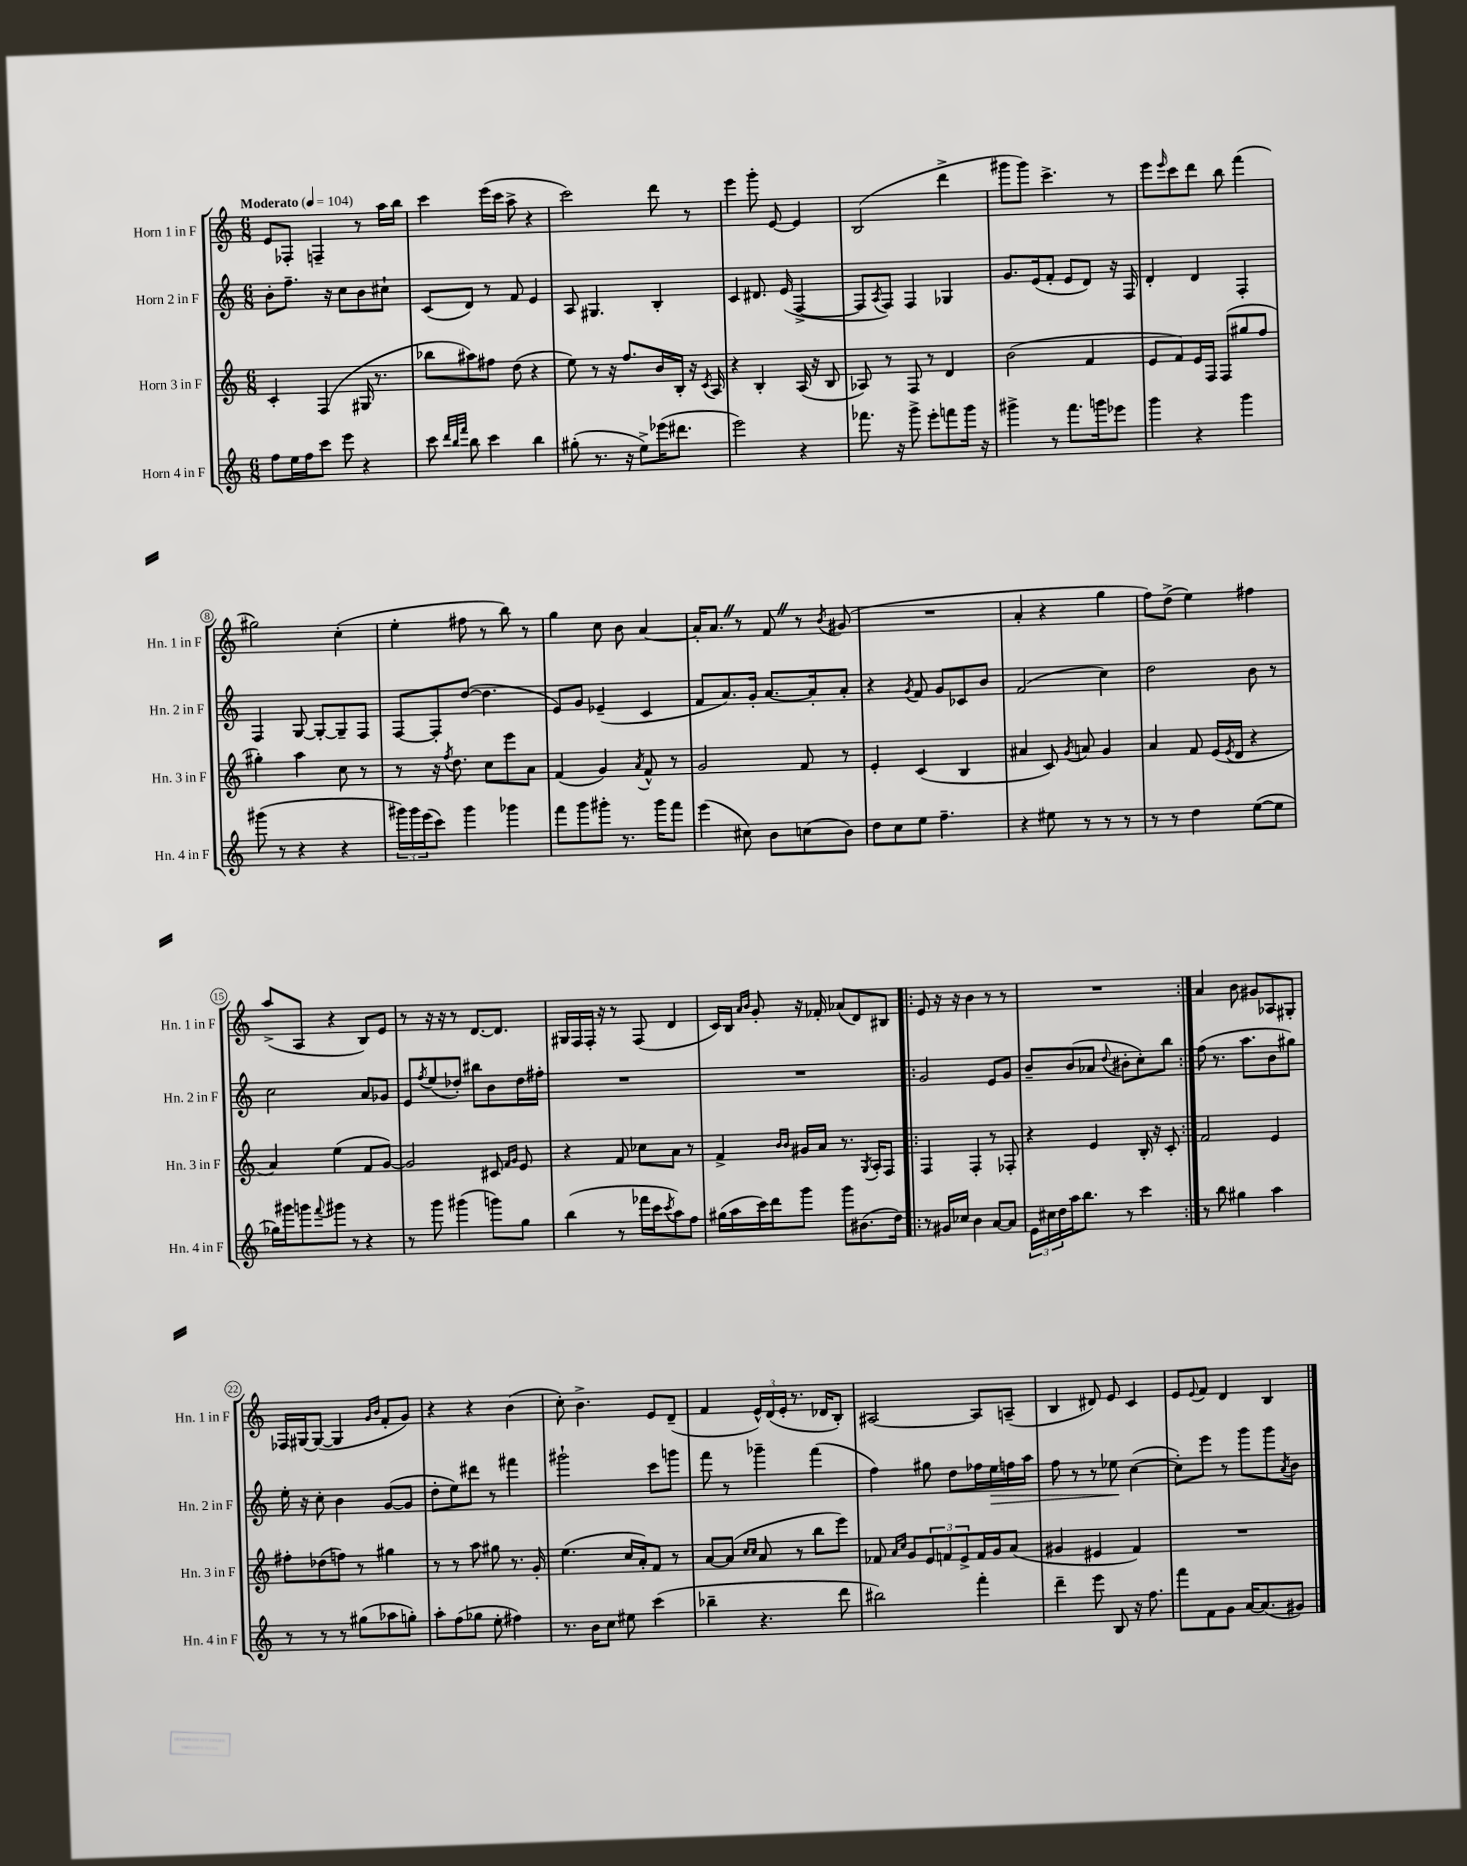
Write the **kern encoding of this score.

**kern	**kern	**kern	**dynam	**kern
*part4	*part3	*part2	*part2	*part1
*staff4	*staff3	*staff2	*staff2	*staff1
*I"Horn 4 in F	*I"Horn 3 in F	*I"Horn 2 in F	*	*I"Horn 1 in F
*I'Hn. 4 in F	*I'Hn. 3 in F	*I'Hn. 2 in F	*	*I'Hn. 1 in F
*clefG2	*clefG2	*clefG2	*	*clefG2
*k[]	*k[]	*k[]	*	*k[]
*M6/8	*M6/8	*M6/8	*	*M6/8
*MM104	*MM104	*MM104	*	*MM104
=1	=1	=1	=1	=1
!	!	!	!	!LO:TX:a:B:t=Moderato
8ff\L	4c'/	8b'\L	.	8e/L
16ee\L	.	8.ff~\J	.	8F-X'/J
16ff\J	.	.	.	.
8ccc\J	(4F/	.	.	4Fn~/
.	.	16r	.	.
8eee\	.	8cc\L	.	.
4r	16G#X/	8b\	.	8r
.	8.r	.	.	.
.	.	8cc#X`\J	.	16aa\LL
.	.	.	.	16bb\JJ
=2	=2	=2	=2	=2
8ccc\	8bb-X\L	(8c/L	.	4ccc\
32qqddd/LLL	.	.	.	.
32qqbb/	.	.	.	.
32qqfff/JJJ	.	.	.	.
8bb\	8aa#X\)	8d/J)	.	.
4ccc\	8ff#X\J	8r	.	(16eee\LL
.	.	.	.	16ccc\JJ
.	(8dd\	8f/	.	8aa^\
4bb\	4r	4e/	.	4r
=3	=3	=3	=3	=3
(8gg#X'\	8ee\)	8A/	.	2ccc\)
8.r	8r	4.G#X/	.	.
.	16r	.	.	.
16r	8.ff/L	.	.	.
8ee^\L)	.	.	.	.
(16eee-X\K	16b/L	4B'/	.	8ddd\
8.ddd#X\J	16B'/JJ	.	.	.
.	16r	.	.	8r
.	8qc/	.	.	.
.	16A/	.	.	.
=4	=4	=4	=4	=4
2eee\)	4r	4c/	.	4eee\
.	4B'/	8.d#X/	.	8ggg'\
.	.	.	.	[8e/
.	.	(16e/	.	.
4r	(16A/	[4F^/	.	4e/]
.	16r	.	.	.
.	8B/	.	.	.
=5	=5	=5	=5	=5
8.fff-X\	8A-X/)	8F/L]	.	(2B/
.	.	8qA/	.	.
.	8r	8F/J)	.	.
16r	.	.	.	.
8ggg^\	8F/	4F/	.	.
8eee'\L	8r	.	.	.
8fffn\	4d/	4G-X/	.	4ddd^\
16ggg\Jk	.	.	.	.
16r	.	.	.	.
=6	=6	=6	=6	=6
4ggg#X^\	(2b\	8.g/L	.	8ggg#X\L
.	.	.	.	8ggg#\J)
.	.	(16e/k	.	.
8r	.	8f'/J	.	4.ccc^\
8.fff\L	.	8e/L	.	.
.	4f/	8d/J)	.	.
16gggn\k	.	.	.	.
8eee-X\J	.	16r	.	8r
.	.	16F/	.	.
=7	=7	=7	=7	=7
4ggg\	8e/L	4d'/	.	8eee\L
.	.	.	.	16qqeee/
.	8f/)	.	.	8ccc\
4r	16e/L	4d/	.	8ddd\J
.	16F/JJ	.	.	.
.	(8F/L	.	.	8bb\
4ggg\	8gg#X/	4F'/	.	(4fff\
.	8ff/J	.	.	.
!!LO:LB:g=z
=8	=8	=8	=8	=8
(8ggg#X\	4gg#X'\)	4F/	.	2gg#X\)
8r	.	.	.	.
4r	4aa\	[8G/	.	.
.	.	8G'/L_	.	.
4r	8cc\	8G~/]	.	(4cc'\
.	8r	8F/J	.	.
=9	=9	=9	=9	=9
24ggg#X\LL)	8r	[8F/L	.	4ee'\
24ggg#\	.	.	.	.
(24eee\J	.	.	.	.
8ccc\J)	16r	8F'/]	.	.
.	8qff/	.	.	.
.	8.dd\	.	.	.
4ggg#\	.	([8dd/J	.	8ff#X\
.	8cc\L	4.dd\]	.	8r
4ggg-X\	8eee\	.	.	8bb\)
.	8a\J	.	.	8r
=10	=10	=10	=10	=10
8fff\L	(4f/	8e/L)	.	4gg\
8ggg\	.	8g/J	.	.
8ggg#X'\J	4g/)	(4e-X~/	.	8cc\
8.r	.	.	.	8b\
.	8qa/	.	.	.
.	8f^^/	4c/	.	[4a/
16ggg#\KL	.	.	.	.
8fff\J	8r	.	.	.
=11	=11	=11	=11	=11
(4eee\	2g/	8f/L	.	16a'/KL]
.	.	.	.	8.aZ/J
.	.	8.a/)	.	.
8cc#X\)	.	.	.	8r
.	.	16g'/Jk	.	.
8b\L	.	[8.a/L	.	8fZ/
(8ccn\	8f/	.	.	8r
.	.	16a'/k]	.	.
.	.	.	.	8qb/
8b\J)	8r	8a'/J	.	(8g#X/
=12	=12	=12	=12	=12
8dd\L	4e'/	4r	.	2.r
8cc\	.	.	.	.
.	.	8qg/	.	.
8ee\J	(4c/	8f/	.	.
4.ff~\	.	8g/L	.	.
.	4B/	8c-X/	.	.
.	.	8b/J	.	.
=13	=13	=13	=13	=13
4r	4a#X/	(2f/	.	4a'/
8ee#X\	8c/)	.	.	4r
.	8qg/	.	.	.
8r	8an/	.	.	.
8r	4g/	4cc\)	.	4gg\
8r	.	.	.	.
=14	=14	=14	=14	=14
8r	4a/	2dd\	.	8ff\L)
8r	.	.	.	(8dd^\J
4dd\	8f/	.	.	4ee\)
.	(16e/LL	.	.	.
.	8qe/	.	.	.
.	16d/JJ	.	.	.
([8ee\L	4r	8b\	.	4ff#X\
8ee\J]	.	8r	.	.
!!LO:LB:g=z
=15	=15	=15	=15	=15
16gg-X\LL)	4a/)	2cc\	.	(8aa^/L
16ggg#X\J	.	.	.	.
8gggn\	.	.	.	8A/J
8qqfff/	.	.	.	.
8ggg#X\J	(4ee\	.	.	4r
8r	.	.	.	.
4r	8f/L	8a/L	.	8B/L)
.	[8g/J)	8g-X/J	.	8e/J
=16	=16	=16	=16	=16
8r	2g/]	8e/L	.	8r
.	.	8qff/	.	.
8ggg\	.	(8ee/	.	16r
.	.	.	.	16r
(4ggg#X\	.	8dd-X'/J)	.	8r
.	.	8bb#X\L	.	[8.d/L
8gggn\L)	8c#X/	8b\	.	.
.	.	.	.	8.d/J]
.	16qqf/LL	.	.	.
.	16qqg/JJ	.	.	.
8gg\J	8e/	16dd-\L	.	.
.	.	16ff#X'\JJ	.	.
=17	=17	=17	=17	=17
(4bb\	4r	2.r	.	16G#X/LL
.	.	.	.	16F/
.	.	.	.	16F'/JJ
.	.	.	.	16r
8r	8f/	.	.	8r
16fff-X\LL	8cc-X\L	.	.	(8F/
16ccc\J	.	.	.	.
8qccc/	.	.	.	.
8aa\)	8a\J	.	.	4d/
8ff\J	8r	.	.	.
=18	=18	=18	=18	=18
(16gg#X\LL	4f^/	2.r	.	16c/LL)
16aa\	.	.	.	16B/JJ
.	.	.	.	16qqa/LL
.	.	.	.	16qqb/JJ
16ccc\)	.	.	.	8g'/
16ddd\J	.	.	.	.
.	16qqb/LL	.	.	.
.	16qqb/JJ	.	.	.
8ggg\J	16g#X/LL	.	.	16r
.	16a/JJ	.	.	16f-X'/
8ggg\L	8.r	.	.	(8a-X/L
(8.b#X\	.	.	.	8d/)
.	8qG/	.	.	.
.	16A'/KL	.	.	.
.	8F/J	.	.	8B#X/J
16dd\Jk)	.	.	.	.
=19!|:	=19!|:	=19!|:	=19!|:	=19!|:
8r	4F/	2g/	.	8e/
16g#X/LL	.	.	.	16r
16cc-X/JJ	.	.	.	16r
4b\	4F'/	.	.	4b\
[8a/L	8r	8e/L	.	8r
8a/J]	8F-X'/	8g/J	.	8r
=20	=20	=20	=20	=20
24e\LL	4r	8b~/L	.	2.r
24cc#X\	.	.	.	.
24dd\	.	.	.	.
16aa\J	.	(8b/	.	.
8.bb\J	.	.	.	.
.	4e/	8a-X/J	.	.
.	.	8qqdd/	.	.
8r	.	8b#X'\L	.	.
4ccc\	16B'/	8cc'\)	.	.
.	16r	.	.	.
.	8c'/	8bb\J	.	.
=21:|!	=21:|!	=21:|!	=21:|!	=21:|!
8r	2f/	(8ff\	.	4a/
8bb\	.	8.r	.	.
4gg#X\	.	.	.	8b\
.	.	8.aa\L	.	.
.	.	.	.	8g#X/L
4aa\	4e/	8b\	.	8A-X/
.	.	8gg#X\J)	.	8G#X'/J
!!LO:LB:g=z
=22	=22	=22	=22	=22
8r	8ff#X'\L	16ee'\	.	16F-X/LL
.	.	16r	.	[16G#X/J
8r	(8dd-X\	8cc'\	.	(8G#/J_
8r	8ffn\J)	4b\	.	4G#/]
(8gg#X\L	8r	.	.	.
.	.	.	.	16qqg/LL
.	.	.	.	16qqb/JJ
8aa-X\	4gg#X\	([8g/L	.	8f'/L
8ggn'\J)	.	8g/J]	.	8g/J)
=23	=23	=23	=23	=23
8aa'\L	8r	8dd'\L	.	4r
(8ff\	8r	8ee\)	.	.
8gg-X\J	8aa\	8ddd#X\J	.	4r
8ee'\	8gg#X\	8r	.	.
4ff#X\)	8.r	4fff#X\	.	(4b\
.	16g'/	.	.	.
=24	=24	=24	=24	=24
8.r	(4.ee\	2ggg#X`\	.	8cc'\)
.	.	.	.	4.b^\
16b\KL	.	.	.	.
8cc\J	.	.	.	.
8ee#X\	16cc/LL	.	.	.
.	16a'/J)	.	.	.
(4ccc\	8f/J	8ccc\L	.	8e/L
.	8r	8gggn\J	.	(8d~/J
=25	=25	=25	=25	=25
4bb-X~\	[8a/L	8fff\	.	4f/
.	(8a/J]	8r	.	.
.	16qqcc/LL	.	.	.
.	16qqcc/JJ	.	.	.
4.r	8a/	4ggg-X~\	.	24e^^/LL)
.	.	.	.	(24d/
.	.	.	.	24e'/JJ
.	8r	.	.	8.r
.	8bb\L	(4fff\	.	.
.	.	.	.	16d-X/KL
8ddd\	8eee\J)	.	.	8B'/J)
=26	=26	=26	=26	=26
2bb#X\)	8f-X/	4ff\)	.	[2A#X/
.	16qqa/LL	.	.	.
.	16qqcc/JJ	.	.	.
.	8g/L	.	.	.
.	12e/	8gg#X\	.	.
.	12fn/	.	.	.
.	.	8dd\L	.	.
.	12e^/	.	.	.
4fff'\	16f/L	16ff-X\L	.	8A#/L]
!	!	!	!LO:HP:b	!
.	16g/J	16ee\	>	.
.	(8a/J	16ffn\	.	(8An~/J
.	.	16aa\JJ	.	.
=27	=27	=27	=27	=27
4ddd~\	4g#X/	8ff\	.	4B/
.	.	8r	.	.
8eee\	4e#X/	8r	.	8d#X/)
8B/	.	8ee-X\	.	8e/
16r	4f/)	([4cc\	]	4c/
8.ff\	.	.	.	.
=28	=28	=28	=28	=28
8fff\L	2.r	8cc'\L])	.	8e/L
.	.	.	.	8qqe/
8f\	.	8eee\J	.	8f/J
8g\J	.	8r	.	4d/
[16a/KL	.	8ggg\L	.	.
(8.a/]	.	.	.	.
.	.	8ggg\	.	4B/
.	.	8qa/	.	.
8g#X/J)	.	8b\J	.	.
==	==	==	==	==
*-	*-	*-	*-	*-
